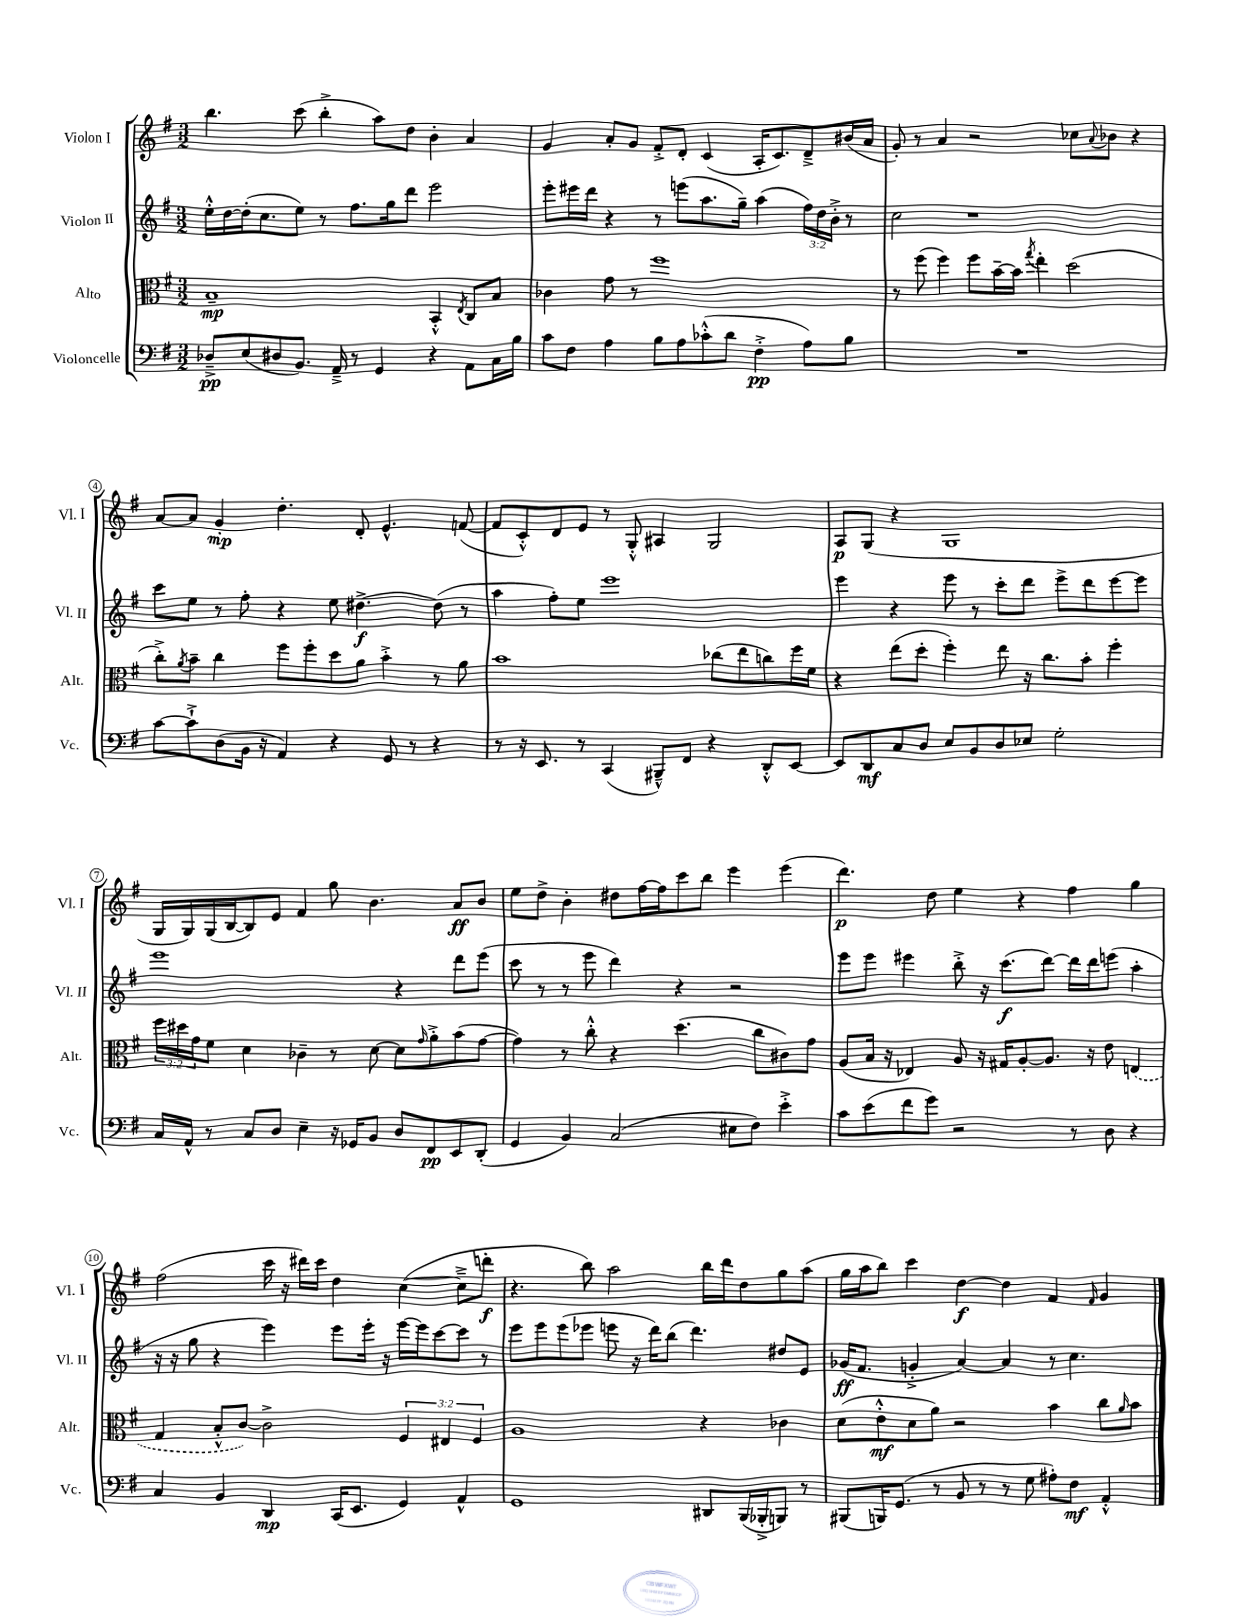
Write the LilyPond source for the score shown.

<<
\new StaffGroup <<
\new Staff = "s0" \with { instrumentName = "Violon I" shortInstrumentName = "Vl. I" } {
    \clef treble \key g \major \numericTimeSignature \time 3/2
    b''4. c'''8( b''4-.-> a''8) d''8 b'4-. a'4 |
    g'4 a'8-. g'8 fis'8-.-> d'8-. c'4( a16-. c'8.) d'8---> bis'16( a'16 |
    g'8-.) r8 a'4 r2 ces''8 \appoggiatura { a'8 } bes'8 r4 |
    a'8~ a'8 g'4-.\mp d''4.-. d'8-. e'4.-^ f'8~( |
    f'8 c'8-.-^) d'8 e'8 r8 g8-.-^ ais4 g2 |
    a8\p g8( r4 g1 |
    g16 g16) g16( b16~ b8) e'8 fis'4 g''8 b'4. a'8\ff b'8 |
    e''8 d''8-> b'4-. dis''8 fis''16~ fis''16 c'''8 b''8 e'''4 e'''4( |
    d'''4.\p) d''8 e''4 r4 fis''4 g''4 |
    fis''2( c'''16 r16 dis'''16) c'''16 d''4 c''4~( c''8---> d'''8-.\f |
    r4. b''8) a''2 b''16 d'''16 d''8 g''8 a''8( |
    g''16 a''16 b''8) c'''4 d''4~\f d''4 fis'4 \grace { fis'16 } g'4 \bar "|." |
}
\new Staff = "s1" \with { instrumentName = "Violon II" shortInstrumentName = "Vl. II" } {
    \clef treble \key g \major \numericTimeSignature \time 3/2 \override Staff.TupletNumber.text = #tuplet-number::calc-fraction-text
    e''16-.-^ d''16~ d''16-.( c''8. e''8) r8 fis''8. g''16 d'''8 e'''2 |
    e'''8-. eis'''16 d'''16 r4 r8 e'''8( a''8. g''16--) a''4( \tuplet 3/2 { fis''16) d''16 b'16-.-> } r8 |
    c''2 r1 |
    c'''8 e''8 r8 fis''8-. r4 e''8 dis''4.~->\f dis''8( r8 |
    a''4 fis''8-.) e''8 e'''1 |
    e'''4 r4 e'''8 r8 c'''8-. d'''8 e'''8-> d'''8 e'''8~ e'''8 |
    e'''1 r4 d'''8 e'''8( |
    c'''8 r8 r8 e'''8 d'''4) r4 r2 |
    e'''8 e'''8 eis'''4 b''8-.-> r16 c'''8.\f( d'''8~) d'''16 d'''16 e'''8( a''4-. |
    r16 r16 g''8 r4 e'''4) e'''8 e'''16-. r16 e'''16~ e'''16 c'''8~ c'''8 r8 |
    e'''8 e'''8 e'''8( ees'''8 e'''8 r16 d'''16) b''8( d'''4.) dis''8 e'8 |
    ges'16\ff( fis'8. g'4-.-> a'4~) a'4 r8 c''4. \bar "|." |
}
\new Staff = "s2" \with { instrumentName = "Alto" shortInstrumentName = "Alt." } {
    \clef alto \key g \major \numericTimeSignature \time 3/2 \override Staff.TupletNumber.text = #tuplet-number::calc-fraction-text
    b1--\mp b,4-.-^ \acciaccatura { e8 } c8 b8 |
    ces'4 g'8 r8 fis''1 |
    r8 fis''8( fis''4) fis''8 b'16~-- b'16 \acciaccatura { g''8 } e''4-. d''2( |
    c''8-.->) \acciaccatura { a'8 } b'8-- c''4 fis''8 fis''8-. d''8 a'8 b'4-.-> r8 a'8 |
    b'1 ces''8( e''8 c''8) fis''16 fis'16 |
    r4 e''8( d''8-. fis''4-.) e''8 r16 c''8. b'8-. fis''4-. |
    \tuplet 3/2 { fis''16 dis''16 g'16 } fis'8 d'4 ces'4-- r8 d'8~ d'8 \grace { g'16 } a'8-.-> b'8( g'8~ |
    g'4) r8 c''8-.-^ r4 d''4.( c''8 cis'8) g'8 |
    a8( b16 r16 ees4) a8 r16 gis16 a8~-. a8. r16 e'8 \once \slurDashed e4( |
    g4 b8-.-^ c'8~) c'2-> \tuplet 3/2 { fis4 eis4 fis4 } |
    a1 r4 ces'4 |
    d'8( e'8-.-^\mf d'8 a'8) r2 b'4 c''8 \grace { a'16 } b'8 \bar "|." |
}
\new Staff = "s3" \with { instrumentName = "Violoncelle" shortInstrumentName = "Vc." } {
    \clef bass \key g \major \numericTimeSignature \time 3/2
    des8--->\pp e8( dis8 b,8.) a,16---> r8 g,4 r4 a,8 c16 b16 |
    c'8 fis8 a4 b8 a8 ces'8-.-^( d'8 fis4-.->\pp a8) b8 |
    R1. |
    c'8~ c'8-!-> d8( b,16 r16 a,4) r4 g,8 r8 r4 |
    r8 r16 e,8. r8 c,4( bis,,8---^) fis,8 r4 d,8-.-^ e,8~ |
    e,8 d,8\mf c8 d8 e8 b,8 d8 ees8 g2-. |
    c16 a,16-^ r8 c8 d8 e4-- r16 ges,16 b,8 d8 fis,8\pp e,8 d,8-.( |
    g,4 b,4) c2( eis8 fis8) e'4-.-> |
    c'8 e'8( fis'8 g'8) r2 r8 d8 r4 |
    c4 b,4 d,4\mp c,16( e,8. g,4) a,4-^ |
    g,1 dis,8 b,,16( bes,,16-.-> b,,8) r8 |
    bis,,8( b,,16) g,8.( r8 b,8 r8 r8 g8 ais8-.) fis8\mf a,4-.-^ \bar "|." |
}
>>
>>
\layout { \context { \Score \override BarNumber.stencil = #(make-stencil-circler 0.1 0.3 ly:text-interface::print) } }
